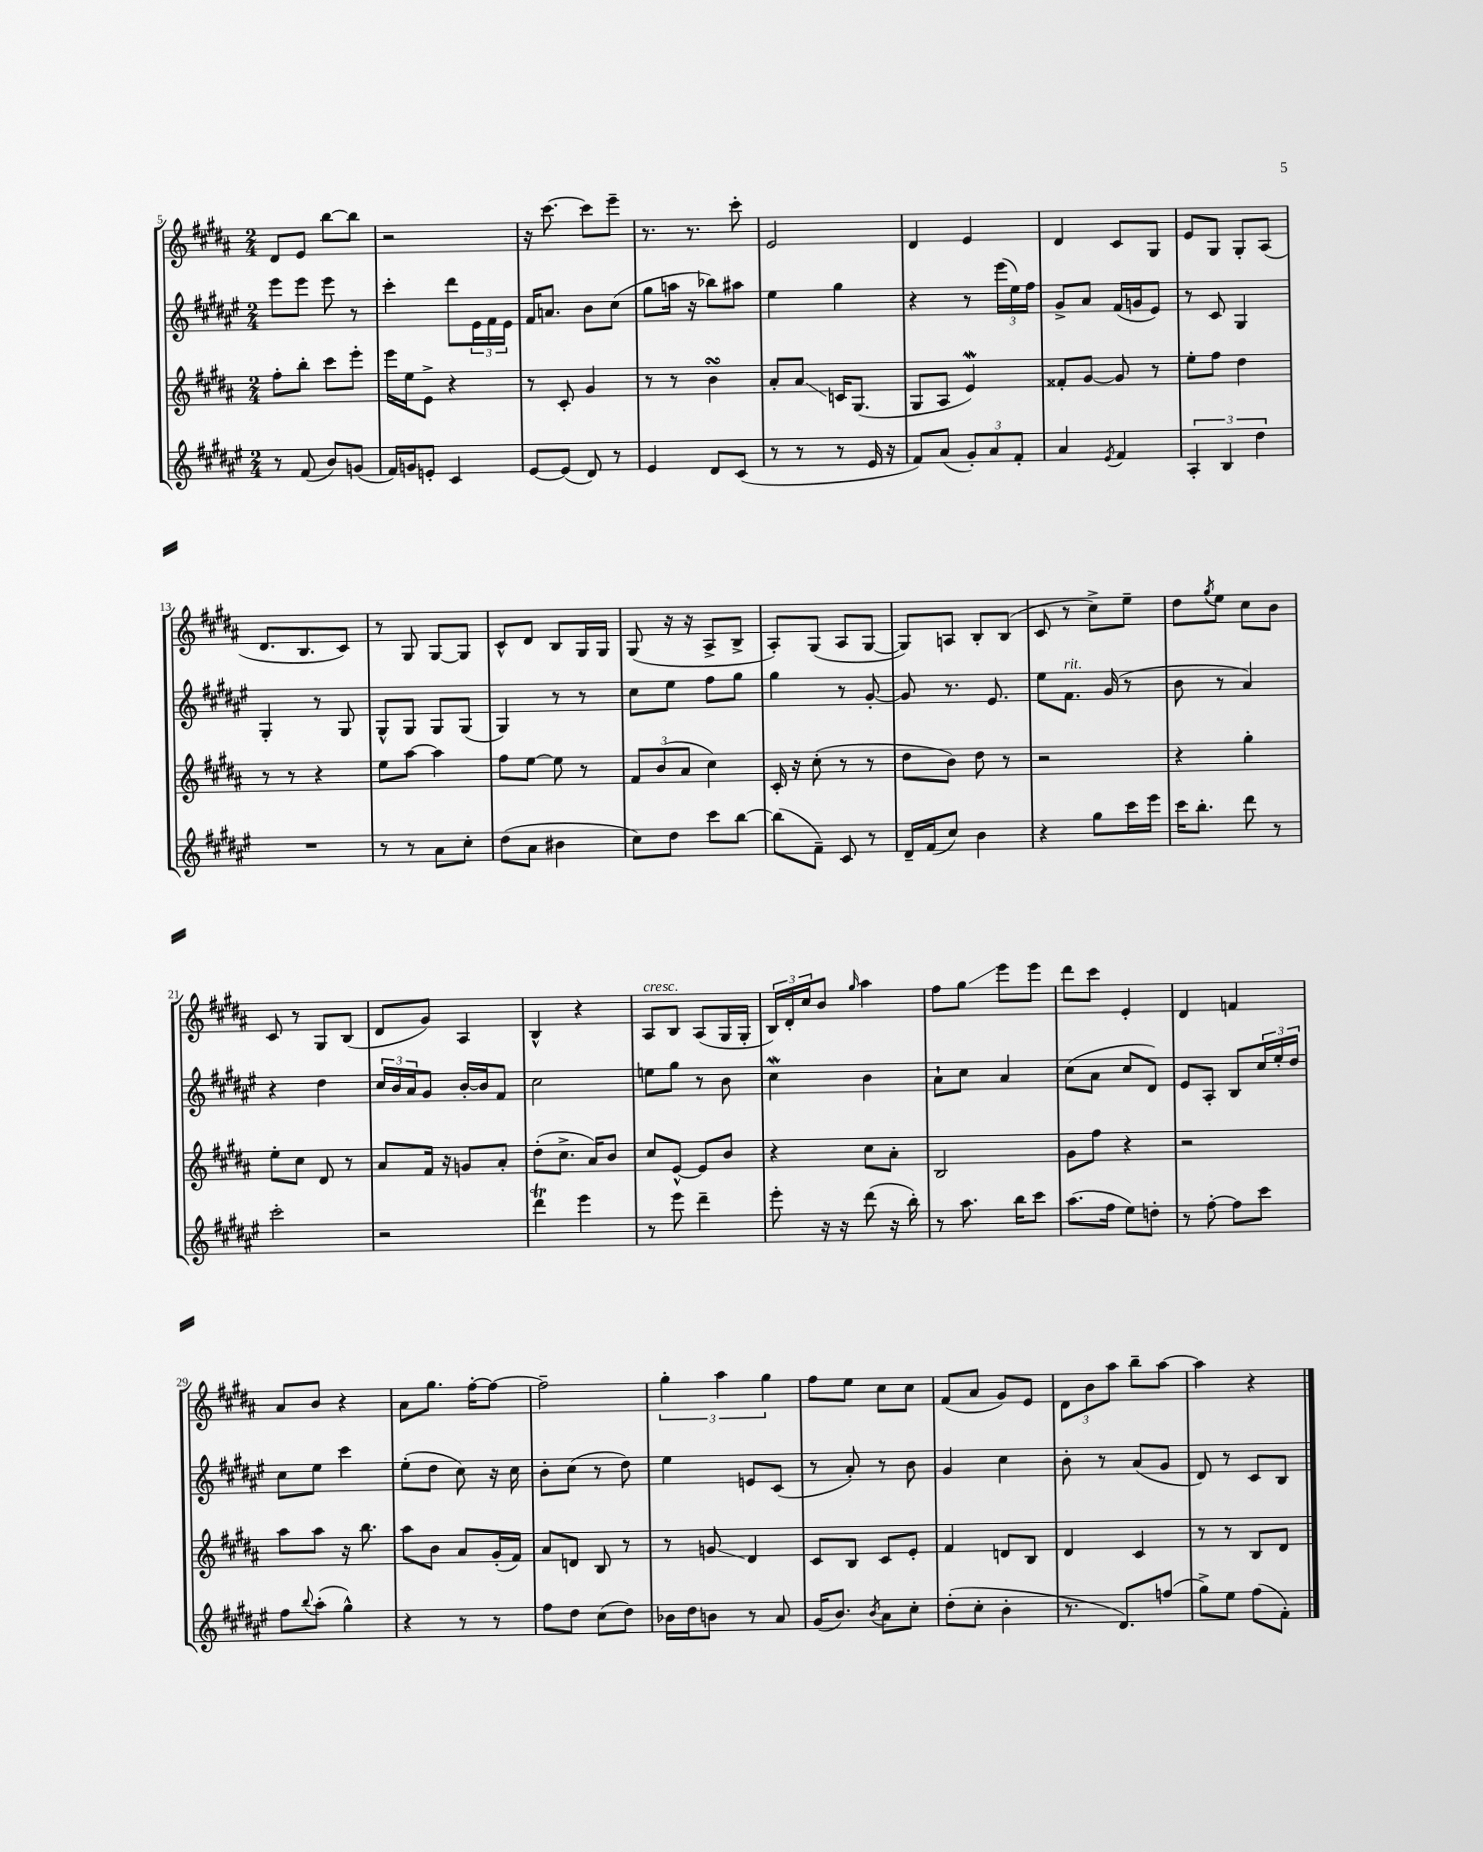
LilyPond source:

<<
\new StaffGroup <<
\new Staff = "s0" {
    \clef treble \key b \major \numericTimeSignature \time 2/4
    dis'8 e'8 b''8~ b''8 |
    r2 |
    r16 cis'''8.~ cis'''8 e'''8-- |
    r8. r8. cis'''8-. |
    e'2 |
    dis'4 e'4 |
    dis'4 cis'8 gis8 |
    e'8 gis8 gis8-. ais8( |
    dis'8. b8. cis'8) |
    r8 gis8 gis8~ gis8 |
    cis'8-^ dis'8 b8 gis16 gis16 |
    gis8( r16 r16 ais8-> b8-> |
    ais8-.) gis8( ais8 gis8~ |
    gis8) a8 b8-. b8( |
    cis'8 r8 cis''8->) e''8-- |
    dis''8 \acciaccatura { gis''8 } e''8 cis''8 b'8 |
    cis'8 r8 gis8 b8( |
    dis'8 gis'8) ais4 |
    b4-^ r4 |
    ais8^\markup { \italic "cresc." } b8 ais8( gis16 gis16-. |
    \tuplet 3/2 { b16) dis'16-. cis''16 } b'8 \grace { gis''16 } ais''4 |
    fis''8 gis''8\glissando e'''8 e'''8 |
    dis'''8 cis'''8 e'4-. |
    dis'4 f'4 |
    ais'8 b'8 r4 |
    ais'8 gis''8. fis''16~-. fis''8~ |
    fis''2-- |
    \tuplet 3/2 { gis''4-. ais''4 gis''4 } |
    fis''8 e''8 cis''8 cis''8 |
    fis'8( ais'8 gis'8) e'8 |
    \tuplet 3/2 { dis'8 b'8 ais''8 } b''8-- ais''8~ |
    ais''4 r4 \bar "|." |
}
\new Staff = "s1" {
    \clef treble \key fis \major \numericTimeSignature \time 2/4
    eis'''8 eis'''8 eis'''8 r8 |
    cis'''4-. dis'''8 \tuplet 3/2 { eis'16 fis'16 eis'16 } |
    fis'16 a'8. b'8 cis''8( |
    gis''8 a''16 r16 bes''8) ais''8 |
    eis''4 gis''4 |
    r4 r8 \tuplet 3/2 { eis'''16( eis''16) fis''16 } |
    gis'8-> ais'8 fis'16( g'16 eis'8) |
    r8 cis'8 gis4 |
    gis4-. r8 gis8 |
    gis8-^ gis8 gis8 gis8( |
    gis4) r8 r8 |
    cis''8 eis''8 fis''8 gis''8 |
    gis''4 r8 gis'8~-. |
    gis'8 r8. eis'8. |
    eis''8 fis'8.^\markup { \italic "rit." } gis'16( r8 |
    b'8 r8 ais'4) |
    r4 dis''4 |
    \tuplet 3/2 { cis''16 b'16 ais'16 } gis'8 b'16~-. b'16 fis'8 |
    cis''2 |
    e''8 gis''8 r8 b'8 |
    cis''4\mordent b'4 |
    ais'8-! cis''8 ais'4 |
    cis''8( ais'8 cis''8 dis'8) |
    eis'8 ais8-. b8 \tuplet 3/2 { cis''16 eis''16-. dis''16 } |
    cis''8 eis''8 cis'''4 |
    eis''8-.( dis''8 cis''8) r16 cis''16 |
    b'8-. cis''8( r8 dis''8) |
    eis''4 e'8 cis'8( |
    r8 ais'8-.) r8 b'8 |
    gis'4 cis''4 |
    b'8-. r8 ais'8( gis'8 |
    dis'8) r8 cis'8 b8 \bar "|." |
}
\new Staff = "s2" {
    \clef treble \key b \major \numericTimeSignature \time 2/4
    fis''8-. b''8-. cis'''8 e'''8-. |
    e'''16 e''16 e'8-> r4 |
    r8 cis'8-. gis'4 |
    r8 r8 b'4\turn |
    ais'8-. ais'8\glissando c'16 gis8.( |
    gis8 ais8 e'4\mordent) |
    fisis'8-. gis'8~ gis'8 r8 |
    e''8-. fis''8 dis''4 |
    r8 r8 r4 |
    e''8 ais''8~ ais''4 |
    fis''8 e''8~ e''8 r8 |
    \tuplet 3/2 { fis'8 b'8( ais'8 } cis''4) |
    cis'16-. r16 cis''8-.( r8 r8 |
    dis''8 b'8) dis''8 r8 |
    r2 |
    r4 gis''4-. |
    e''8-. cis''8 dis'8 r8 |
    ais'8 fis'16 r16 g'8 ais'8-. |
    dis''8-.( cis''8.-> ais'16) b'8 |
    cis''8 e'8~-^ e'8 b'8 |
    r4 cis''8 ais'8-. |
    b2 |
    gis'8 fis''8 r4 |
    r2 |
    ais''8 ais''8 r16 b''8. |
    ais''8 b'8 ais'8 gis'16-.( fis'16) |
    ais'8 d'8 b8 r8 |
    r8 g'8\glissando dis'4 |
    cis'8 b8 cis'8 e'8-. |
    fis'4 d'8 b8 |
    dis'4 cis'4 |
    r8 r8 b8 dis'8 \bar "|." |
}
\new Staff = "s3" {
    \clef treble \key fis \major \numericTimeSignature \time 2/4
    r8 fis'8( b'8) g'8( |
    fis'16) g'16 e'8-. cis'4 |
    eis'8~ eis'8( dis'8) r8 |
    eis'4 dis'8 cis'8( |
    r8 r8 r8 eis'16 r16 |
    fis'8) ais'8( \tuplet 3/2 { gis'8-.) ais'8 fis'8-. } |
    ais'4 \acciaccatura { eis'8 } fis'4 |
    \tuplet 3/2 { ais4-. b4 dis''4 } |
    R2 |
    r8 r8 ais'8 cis''8-. |
    dis''8( ais'8 bis'4 |
    cis''8) dis''8 cis'''8 b''8~ |
    b''8( fis'8--) cis'8 r8 |
    dis'16-- fis'16( cis''8) b'4 |
    r4 gis''8 cis'''16 eis'''16 |
    cis'''16 b''8.-. dis'''8 r8 |
    cis'''2-. |
    r2 |
    dis'''4\trill eis'''4 |
    r8 eis'''8 dis'''4-- |
    eis'''8-. r16 r16 dis'''8( r16 b''16-.) |
    r8 ais''8. b''16 cis'''8 |
    ais''8.( fis''16 eis''8) d''8-. |
    r8 fis''8~-. fis''8 cis'''8 |
    fis''8 \appoggiatura { b''8 } ais''8-.( gis''4-^) |
    r4 r8 r8 |
    fis''8 dis''8 cis''8( dis''8) |
    bes'16 dis''16 b'8 r8 ais'8 |
    gis'16( b'8.) \acciaccatura { b'8 } ais'8 cis''8-. |
    dis''8-.( cis''8-. b'4-. |
    r8. dis'8.) f''8( |
    gis''8->) eis''8 fis''8( fis'8-.) \bar "|." |
}
>>
>>
\layout { \context { \Score currentBarNumber = #5 } }
